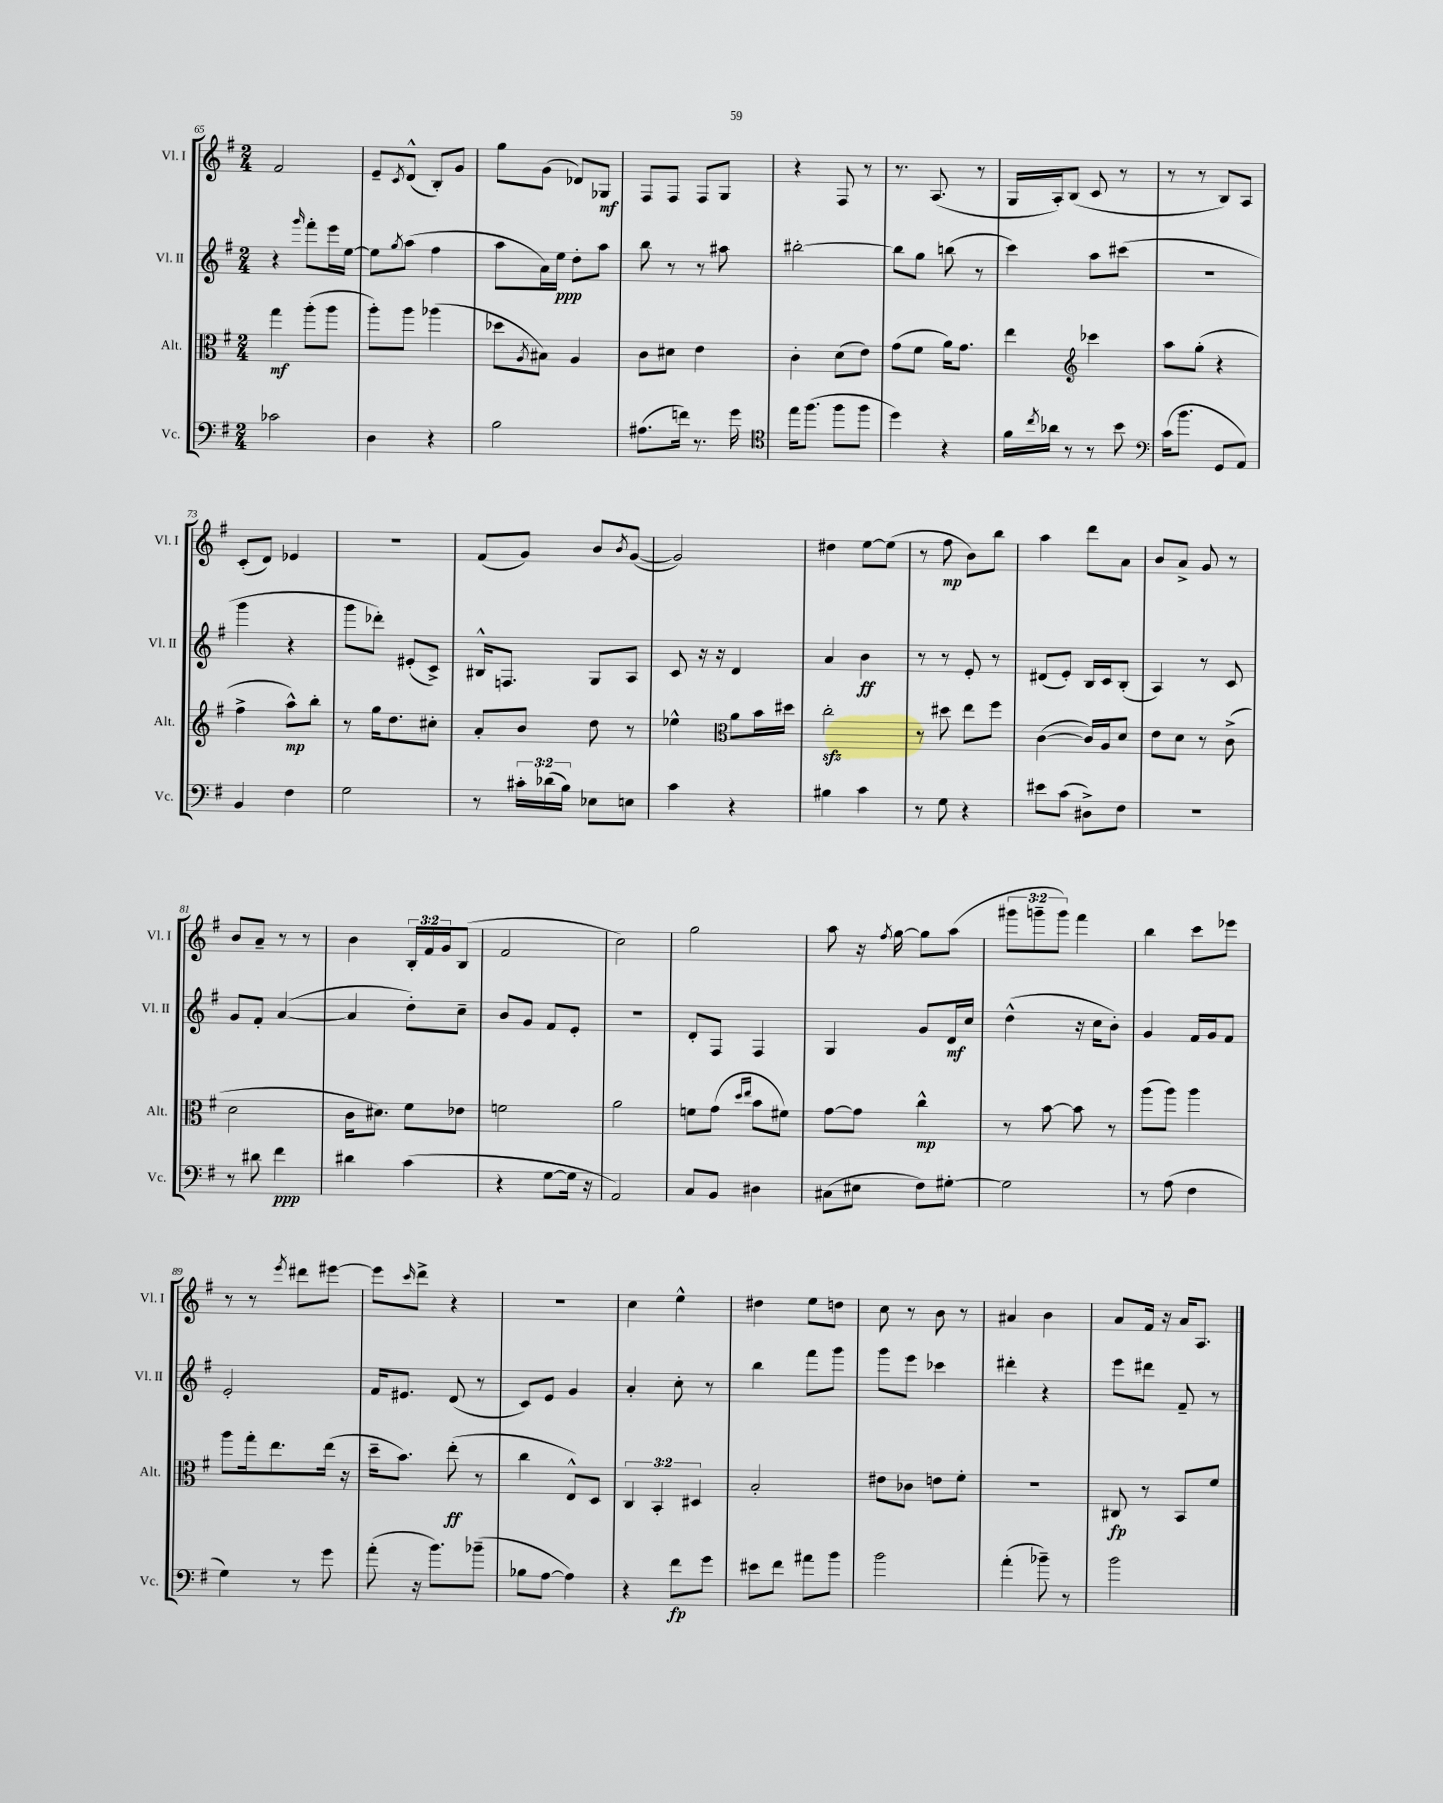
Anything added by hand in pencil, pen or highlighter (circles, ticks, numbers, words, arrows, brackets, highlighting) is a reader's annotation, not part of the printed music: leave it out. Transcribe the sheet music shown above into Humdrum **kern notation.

**kern	**kern	**kern	**kern
*staff4	*staff3	*staff2	*staff1
*clefF4	*clefC3	*clefG2	*clefG2
*k[f#]	*k[f#]	*k[f#]	*k[f#]
*M2/4	*M2/4	*M2/4	*M2/4
2c-\	4gg\	4r	2f#/
.	.	16qqggg/	.
.	(8aa'\L	8fff#'\L	.
.	8aa\J	16eee\L	.
.	.	[16ee\JJ	.
=	=	=	=
4D\	8aa'\L)	8ee\]L	8e~/L
.	.	8qgg/	8qc/
.	8aa\J	(8aa\J	(8d^^/J
4r	(4aa-\	4ff#\	8B'/L)
.	.	.	8g/J
=	=	=	=
2B\	8dd-\L	8aa\L	8gg\L
.	8qA/	.	.
.	8B#\J)	16a\L)	(8g\J
.	.	16ee\JJ	.
.	4A/	8dd'\L	8d-/L)
.	.	8aa\J	8G-/J
=	=	=	=
(8.A#\L	8c\L	8bb\	8F#/L
.	8d#\J	8r	8F#/J
16f\Jk)	.	.	.
8.r	4e\	8r	8F#/L
.	.	8aa#\	8G/J
16g\	.	.	.
=	=	=	=
*clefC4	*	*	*
16ee\LK	4c'\	[2bb#'\	4r
(8.ff#\J	.	.	.
8ff#\L	(8d\L	.	8F#/
8ff#\J	8e\J)	.	8r
=	=	=	=
4dd\)	(8g\L	8bb#\]L	8.r
.	8f#\J	8gg\J	.
.	.	.	(8.A/
4r	16a\LK)	(8bb\	.
.	8.g\J	.	.
.	.	8r	8r
=	=	=	=
16f#\LL	4ee\	4ccc\)	16G/LL
8qcc/	.	.	.
16a-\JJ	.	.	16A'/J)
8r	.	.	(8B/J
*	*clefG2	*	*
8r	4ccc-\	8aa\L	8c/
8b\	.	(8ccc#\J	8r
=	=	=	=
*clefF4	*	*	*
(16c\LK	8aa\L	2r	8r
8.b\J	.	.	.
.	(8gg'\J	.	8r
8GG/L	4r	.	8B/L)
8AA/J)	.	.	8A/J
=	=	=	=
4BB/	4ff#^\	4ggg\	(8c'/L
.	.	.	8d/J)
4F#\	8aa^^\L)	4r	4e-/
.	8bb'\J	.	.
=	=	=	=
2G\	8r	8ggg\L	2r
.	16gg\LK	8ddd-'\J)	.
.	8.dd\	.	.
.	.	(8e#'/L	.
.	8cc#'\J	8c^/J)	.
=	=	=	=
8r	8a'/L	16B#^^/LK	(8f#/L
.	.	8.F/J	.
24c#'\LL	8b/J	.	8g/J)
(24d-\	.	.	.
24B\JJ)	.	.	.
8E-\L	8dd\	8G/L	8b/L
.	.	.	8qb/
8E\J	8r	8A/J	([8g/J
=	=	=	=
4c\	4ee-^^\	8c/	2g/])
.	.	16r	.
.	.	16r	.
*	*clefC3	*	*
4r	8a\L	4d/	.
.	16b\L	.	.
.	16dd#\JJ	.	.
=	=	=	=
4B#\	2cc'\	4a/	4dd#\
4c\	.	4b\	[8ee\L
.	.	.	(8ee\]J
=	=	=	=
8r	8r	8r	8r
8G\	8dd#\	8r	8ff#\
4r	8ee\L	8e'/	8b\L)
.	8ff#\J	8r	8bb\J
=	=	=	=
8e#\L	([4c\	(8d#/L	4aa\
(8c\J	.	8e'/J)	.
8D#^\L)	16c/]LL)	16B/LL	8ddd\L
.	16A/J	16c/J	.
8F#\J	8d/J	(8B'/J	8a\J
=	=	=	=
2r	8e\L	4A/)	8b/L
.	8d\J	.	8a^/J
.	8r	8r	8g/
.	(8c^\	8c/	8r
=	=	=	=
8r	2d\	8g/L	8b/L
8d#\	.	8f#'/J	8a~/J
4f#\	.	([4a/	8r
.	.	.	8r
=	=	=	=
4d#\	16c\LK	4a/]	4b\
.	8.d#\J)	.	.
(4c\	8f#\L	8dd'\L)	24B'/LL
.	.	.	24f#/
.	.	.	24g/J
.	8e-\J	8cc~\J	(8B/J
=	=	=	=
4r	2f\	8b/L	2f#/
.	.	8g/J	.
[8G\L	.	8f#/L	.
16G\]Jk	.	8e'/J	.
16r	.	.	.
=	=	=	=
2AA/)	2a\	2r	2cc\)
=	=	=	=
8C/L	8f\L	8d'/L	2gg\
8BB/J	(8g\J	8F#/J	.
.	16qqdd/LL	.	.
.	16qqee/JJ	.	.
4D#\	8b\L	4F#/	.
.	8f#\J)	.	.
=	=	=	=
(8C#\L	[8g\L	4G/	8aa\
8E#\J	8g\]J	.	16r
.	.	.	8qff#/
.	.	.	[16gg\
8F#\L)	4cc^^\	8g/L	8gg\]L
[8G#'\J	.	16d/L	(8aa\J
.	.	16cc/JJ	.
=	=	=	=
2G#\]	8r	(4dd^^\	12ggg#\L
.	.	.	12ggg~\
.	[8b\	.	.
.	.	.	12ggg\J)
.	8b\]	16r	4fff#\
.	.	16cc\LK	.
.	8r	8b'\J)	.
=	=	=	=
8r	(8aa\L	4g/	4bb\
(8A\	8aa\J)	.	.
4F#\	4aa\	16f#/LL	8ccc\L
.	.	16g/J	.
.	.	8f#/J	8eee-\J
=	=	=	=
4G\)	8aa\L	2e'/	8r
.	16gg'\k	.	8r
.	8.ee\	.	.
.	.	.	8qeee/
8r	.	.	8ddd#\L
8g\	(16ee\Jk	.	[8eee#\J
.	16r	.	.
=	=	=	=
(8a'\	16dd~\LK	16f#/LK	8eee#\]L
.	8.b\J)	8.e#/J	.
.	.	.	16qqccc/
16r	.	.	8ddd^\J
8.b\L)	.	.	.
.	(8ee'\	(8d/	4r
(8b-~\J	8r	8r	.
=	=	=	=
8B-\L	4cc\	8c/L)	2r
[8A\J	.	8e/J	.
4A\])	8E^^/L)	4g/	.
.	8D/J	.	.
=	=	=	=
4r	6C/	4a'/	4cc\
.	6BB'/	.	.
8f#\L	.	8cc'\	4ee^^\
.	6D#/	.	.
8g\J	.	8r	.
=	=	=	=
8e#\L	2B'/	4bb\	4dd#\
8f#\J	.	.	.
8a#\L	.	8fff#\L	8ee\L
8b\J	.	8ggg\J	8dd\J
=	=	=	=
2b\	8e#\L	8ggg\L	8cc\
.	8c-\J	8eee\J	8r
.	8e\L	4ccc-\	8b\
.	8f#'\J	.	8r
=	=	=	=
(4a'\	2r	4ddd#'\	4a#/
8b-~\)	.	4r	4b\
8r	.	.	.
=	=	=	=
2b\	8C#/	8eee\L	8a/L
.	8r	8ddd#\J	16f#/Jk
.	.	.	16r
.	8BB/L	8f#~/	16a/LK
.	.	.	8.A/J
.	8f#/J	8r	.
==	==	==	==
*-	*-	*-	*-
